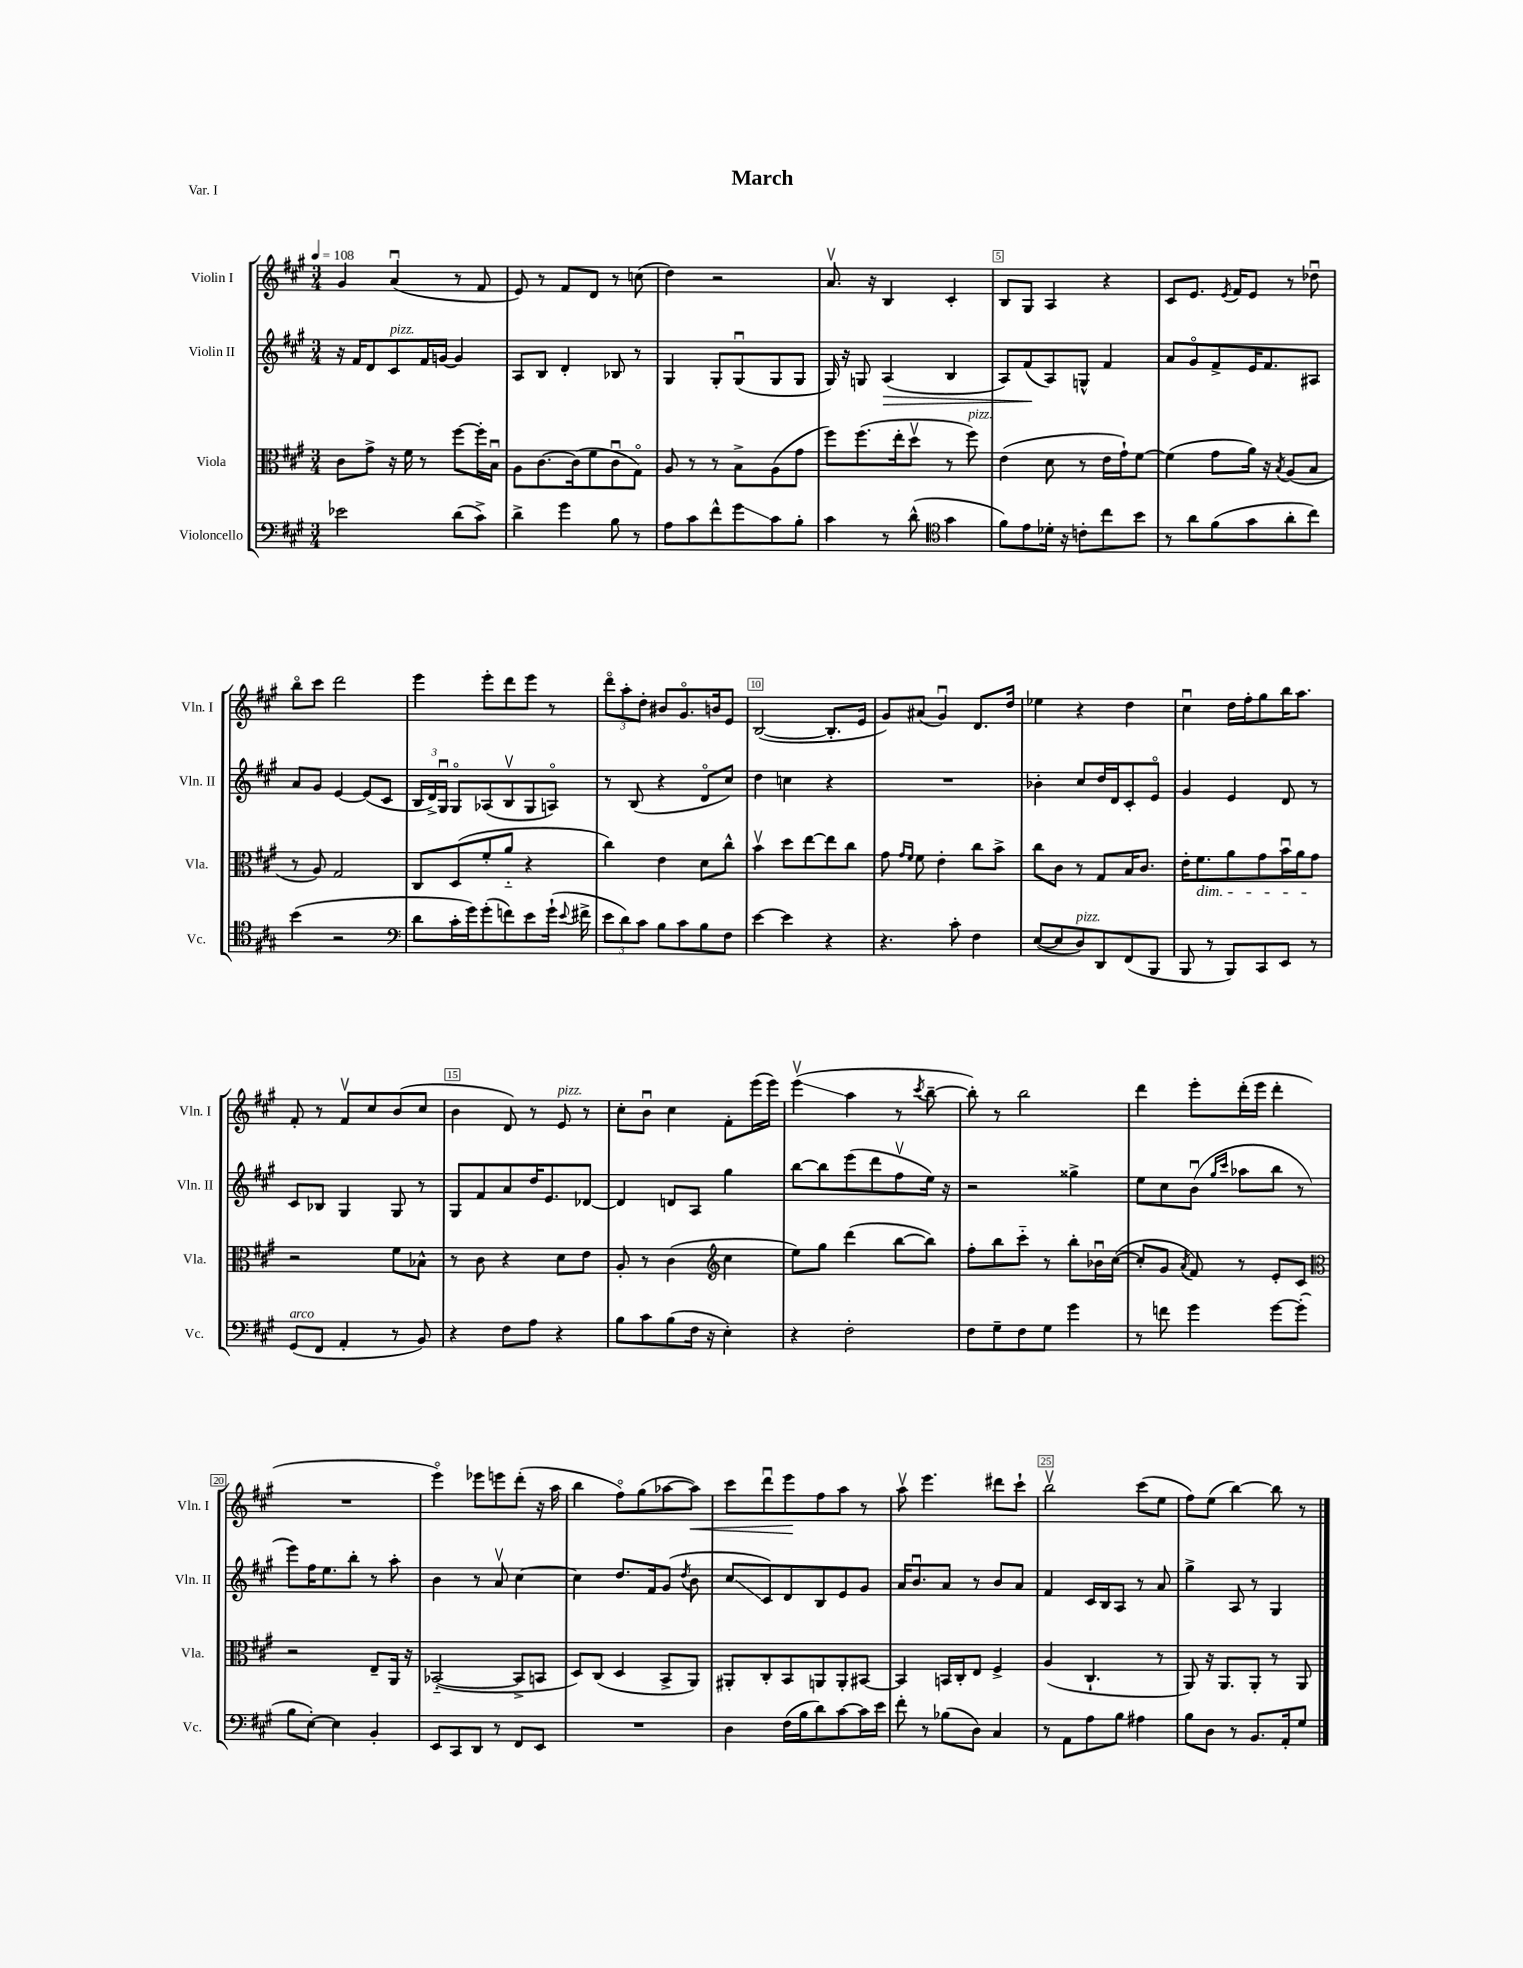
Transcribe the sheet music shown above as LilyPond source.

\header { title = "March" piece = "Var. I" }
<<
\new StaffGroup <<
\new Staff = "s0" \with { instrumentName = "Violin I" shortInstrumentName = "Vln. I" } {
    \clef treble \key a \major \numericTimeSignature \time 3/4 \tempo 4 = 108
    \autoBeamOff gis'4 a'4\downbow( r8 fis'8 |
    e'8) r8 fis'8[ d'8] r8 c''8( |
    d''4) r2 |
    a'8.\upbow r16 b4 cis'4-. |
    b8[ gis8] a4 r4 |
    cis'8[ e'8.] \acciaccatura { e'8 } fis'16[ e'8] r8 des''8\downbow |
    b''8[\flageolet cis'''8] d'''2 |
    e'''4 e'''8[-. d'''8 e'''8] r8 |
    \tuplet 3/2 { d'''8[\flageolet a''8-. d''8]-. } bis'8[ gis'8.\flageolet b'16 e'8] |
    b2~( b8.[-. e'16] |
    gis'8[) ais'8]( gis'4\downbow) d'8.[ d''16] |
    ees''4 r4 d''4 |
    cis''4\downbow d''16[ fis''16-. gis''8 b''16 a''8.] |
    fis'8-. r8 fis'8[\upbow cis''8 b'8( cis''8] |
    b'4 d'8) r8 e'8^\markup { \italic "pizz." } r8 |
    cis''8[-. b'8]\downbow cis''4 fis'8[-. e'''16( e'''16]) |
    e'''4\upbow\glissando( a''4 r8 \acciaccatura { cis'''8 } b''8~-- |
    b''8-.) r8 b''2 |
    d'''4 e'''8[-. d'''16-.( e'''16] d'''4-. |
    R2. |
    e'''4\flageolet) ees'''8[ e'''8 d'''8]-.( r16 a''16 |
    b''4 fis''8[\flageolet) gis''8( aes''8~ aes''8]\<) |
    cis'''8[ d'''8\downbow e'''8\! fis''8 a''8] r8 |
    a''8\upbow e'''4. dis'''8[ cis'''8]-! |
    b''2\upbow cis'''8[( e''8] |
    fis''8[) e''8]( b''4~) b''8 r8 \bar "|." |
}
\new Staff = "s1" \with { instrumentName = "Violin II" shortInstrumentName = "Vln. II" } {
    \clef treble \key a \major \numericTimeSignature \time 3/4
    \autoBeamOff r16 fis'16[ d'8 cis'8^\markup { \italic "pizz." } fis'16 g'16]~ g'4 |
    a8[ b8] d'4-. bes8 r8 |
    gis4 gis8[-. gis8\downbow( gis8 gis8] |
    gis16) r16 g8 a4\>( b4 |
    a8[) fis'8\!( a8) g8]-^ fis'4 |
    a'8[ gis'8\flageolet fis'8-> e'16 fis'8. ais8] |
    a'8[ gis'8] e'4~ e'8[( cis'8] |
    \tuplet 3/2 { b16[ d'16->) gis16]\downbow } gis8[\flageolet aes8( b8\upbow gis8 a8]\flageolet) |
    r8 b8( r4 d'8[\flageolet cis''8]) |
    d''4 c''4 r4 |
    R2. |
    bes'4-. cis''8[ d''16 d'16 cis'8-. e'8]\flageolet |
    gis'4 e'4 d'8 r8 |
    cis'8[ bes8] gis4 gis8 r8 |
    gis8[ fis'8 a'8 d''16 e'8. des'8]~ |
    des'4 d'8[ a8] gis''4 |
    b''8[~ b''8 e'''8( d'''8 fis''8\upbow e''16]) r16 |
    r2 gisis''4-> |
    e''8[ cis''8 b'8]\downbow( \grace { gis''16[ cis'''16] } aes''8[ b''8] r8 |
    e'''8[) fis''16 e''8. b''8]-. r8 a''8-. |
    b'4 r8 a'8\upbow cis''4~ |
    cis''4 d''8.[ fis'16 gis'8]( \acciaccatura { d''8 } b'8 |
    cis''8[\glissando cis'8) d'8 b8 e'8 gis'8] |
    a'16[ b'8.\downbow a'8] r8 b'8[ a'8] |
    fis'4 cis'16[ b16 a8] r8 a'8 |
    gis''4-> a8 r8 gis4 \bar "|." |
}
\new Staff = "s2" \with { instrumentName = "Viola" shortInstrumentName = "Vla." } {
    \clef alto \key a \major \numericTimeSignature \time 3/4
    \autoBeamOff cis'8[ gis'8]-> r16 fis'16 r8 fis''8[~ fis''16-. b16]\downbow |
    a8[ cis'8.~ cis'16( fis'8 cis'8\downbow gis8]\flageolet) |
    a8 r8 r8 b8[-> a8( gis'8] |
    fis''8[) fis''8.( e''16-. d''8]\upbow r8 fis''8^\markup { \italic "pizz." }) |
    e'4( d'8 r8 e'16[ gis'16-!) fis'8]~ |
    fis'4( gis'8[ a'16]) r16 \acciaccatura { b8 } a8[( b8] |
    r8 a8) gis2 |
    cis8[ d8( fis'8-. a'8]-_ r4 |
    cis''4) e'4 d'8[ cis''8]-^ |
    b'4\upbow d''8[ e''8~ e''8 cis''8] |
    gis'8 \grace { gis'16[ fis'16] } fis'8 e'4-. cis''8[ b'8]-> |
    cis''8[ cis'8] r8 gis8[ b16 cis'8.] |
    e'16[-. fis'8.\dim a'8 gis'8 b'16\downbow a'16 gis'8]\! |
    r2 fis'8[ bes8]-^ |
    r8 cis'8 r4 d'8[ e'8] |
    a8-. r8 cis'4( \clef treble cis''4 |
    e''8[) gis''8] d'''4( b''8[~ b''8]) |
    fis''8[-. b''8 cis'''8]-_ r8 b''8[-. bes'16\downbow cis''16]~( |
    cis''8[-. gis'8] \acciaccatura { a'8 } fis'8) r8 e'8[-. cis'8] |
    \clef alto r2 e8[-- a,16] r16 |
    bes,2~-_( bes,8[-> b,8] |
    d8[) cis8]( d4 b,8[-> a,8]) |
    ais,8[-. cis8-. b,8 a,8 a,8-. bis,8]~ |
    bis,4 b,16[ cis16-. e8] fis4-> |
    a4( cis4.-! r8 |
    a,8) r16 a,8.[ a,8]-. r8 a,8 \bar "|." |
}
\new Staff = "s3" \with { instrumentName = "Violoncello" shortInstrumentName = "Vc." } {
    \clef bass \key a \major \numericTimeSignature \time 3/4
    \autoBeamOff ees'2 d'8[( cis'8]->) |
    d'4-> gis'4 b8 r8 |
    a8[ cis'8 fis'8-^ gis'8\glissando cis'8 b8]-. |
    cis'4 r8 d'8-^( \clef tenor gis'4 |
    fis'8[) e'8 des'16]-. r16 c'8[-. cis''8 b'8] |
    r8 a'8[ fis'8( gis'8 a'8-. cis''8]) |
    b'4( r2 |
    \clef bass d'8[ cis'16-. gis'16) gis'8-.( f'8) e'8 gis'16]-!( \appoggiatura { e'8 } fis'16-> |
    \tuplet 3/2 { e'8[ d'8) cis'8] } b8[ cis'8 b8 fis8] |
    e'4~ e'4 r4 |
    r4. cis'8-. fis4 |
    e8[~( e8 d8^\markup { \italic "pizz." }) d,8 fis,8( b,,8] |
    b,,8 r8 b,,8[) cis,8 e,8] r8 |
    gis,8[^\markup { \italic "arco" }( fis,8] a,4-. r8 b,8) |
    r4 fis8[ a8] r4 |
    b8[ cis'8 b8( fis16] r16 e4-.) |
    r4 fis2-. |
    fis8[ gis8-- fis8 gis8] gis'4 |
    r8 f'8 gis'4 gis'8[~ gis'8]-.( |
    b8[ e8]~-.) e4 b,4-. |
    e,8[ cis,8 d,8] r8 fis,8[ e,8] |
    R2. |
    d4 fis16[( b16 d'8) cis'8~ cis'16 e'16] |
    fis'8-. r8 bes8[( d8]) cis4 |
    r8 a,8[ a8 b8] ais4 |
    b8[ d8] r8 b,8.[ a,16-. gis8] \bar "|." |
}
>>
>>
\layout { \context { \Score \override BarNumber.break-visibility = ##(#f #t #t) barNumberVisibility = #(every-nth-bar-number-visible 5) \override BarNumber.stencil = #(make-stencil-boxer 0.1 0.3 ly:text-interface::print) } }
